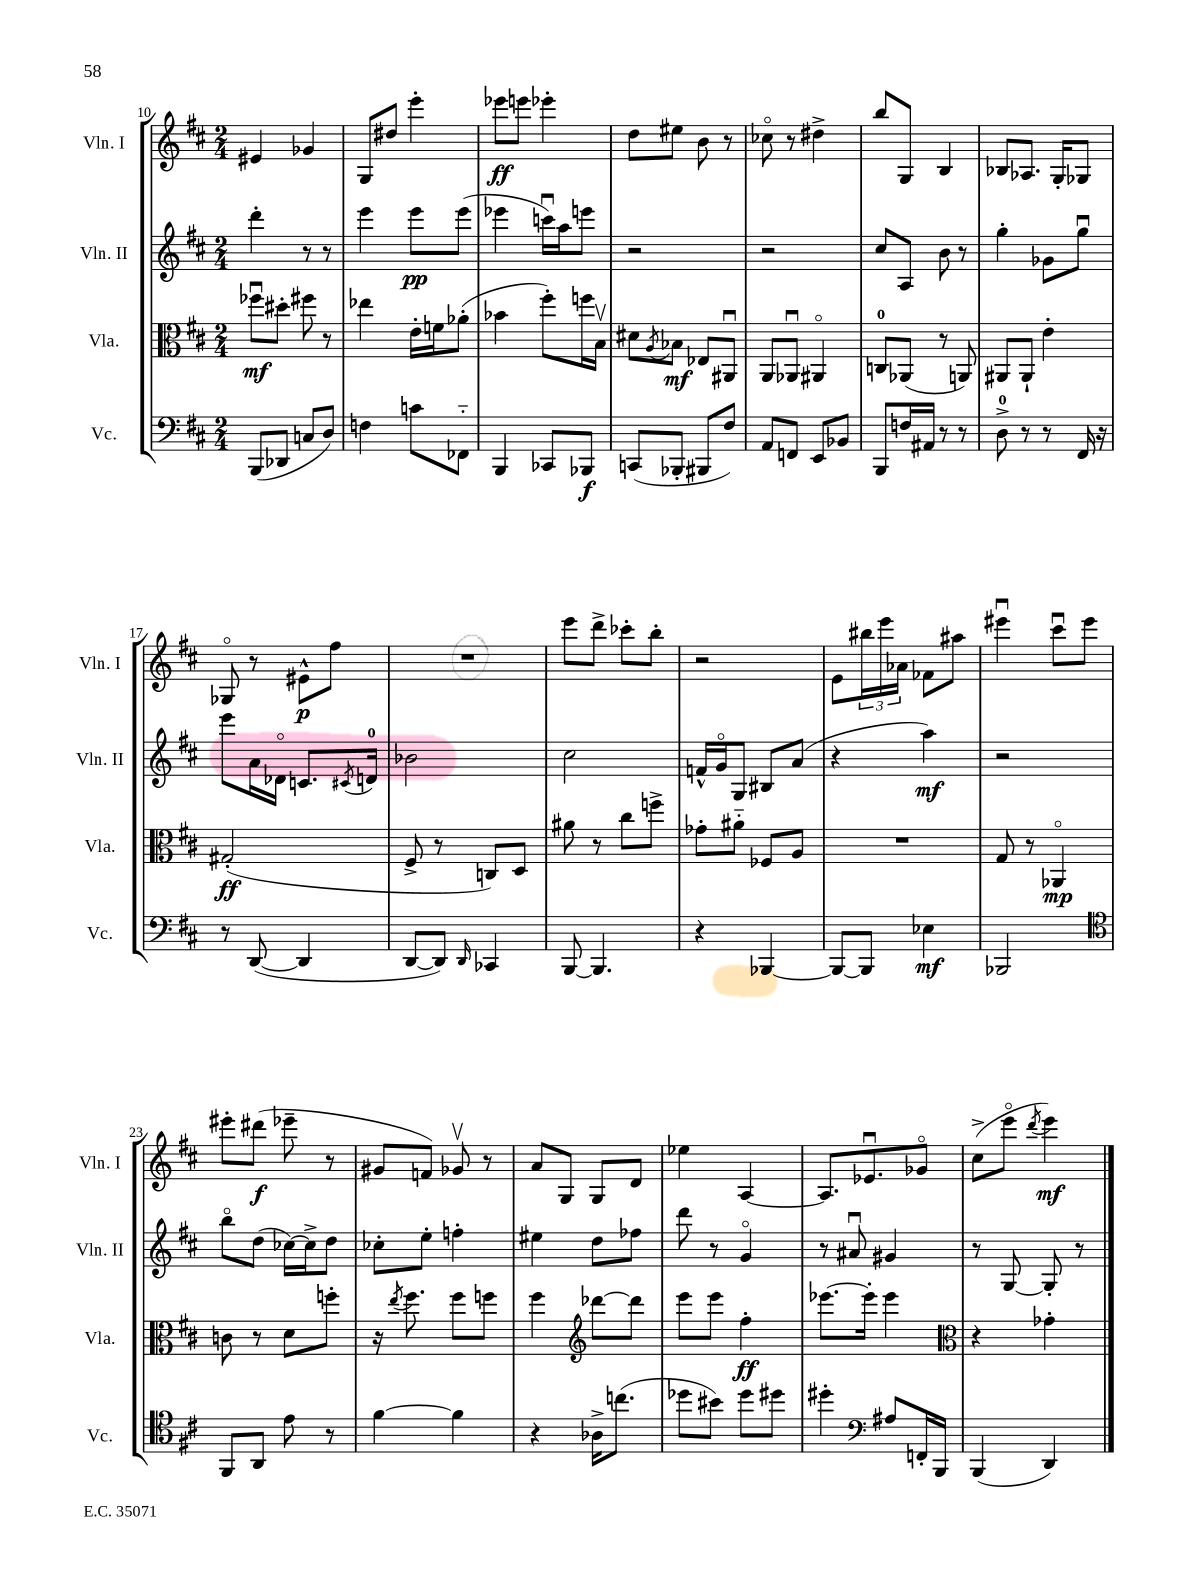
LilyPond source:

<<
\new StaffGroup <<
\new Staff = "s0" \with { instrumentName = "Vln. I" shortInstrumentName = "Vln. I" } {
    \clef treble \key d \major \numericTimeSignature \time 2/4
    eis'4 ges'4 |
    g8 dis''8 e'''4-. |
    ees'''8\ff e'''8 ees'''4-. |
    d''8 eis''8 b'8 r8 |
    ces''8\flageolet r8 dis''4-> |
    b''8 g8 b4 |
    bes8 aes8. g16-. ges8 |
    ges8\flageolet r8 eis'8-^\p fis''8 |
    R2 |
    e'''8 d'''8-> ces'''8-. b''8-. |
    r2 |
    e'8 \tuplet 3/2 { bis''16 e'''16 aes'16 } fes'8 ais''8 |
    eis'''4\downbow cis'''8\downbow eis'''8 |
    eis'''8-. dis'''8\f( ees'''8-- r8 |
    gis'8 f'8) ges'8\upbow r8 |
    a'8 g8 g8 d'8 |
    ees''4 a4~ |
    a8. ees'8.\downbow ges'8\flageolet |
    cis''8->( e'''8\flageolet \acciaccatura { d'''8 } e'''4\mf) \bar "|." |
}
\new Staff = "s1" \with { instrumentName = "Vln. II" shortInstrumentName = "Vln. II" } {
    \clef treble \key d \major \numericTimeSignature \time 2/4
    d'''4-. r8 r8 |
    e'''4 e'''8\pp e'''8( |
    ees'''4 c'''16\downbow) a''16 e'''8 |
    r2 |
    r2 |
    cis''8 a8 b'8 r8 |
    g''4-. ges'8 g''8\downbow |
    e'''8 a'16 des'16\flageolet c'8. \acciaccatura { cis'8 } d'16-0 |
    bes'2 |
    cis''2 |
    f'16-^ g'16\flageolet g8 bis8 a'8( |
    r4 a''4\mf) |
    r2 |
    b''8\flageolet d''8( ces''16~) ces''16-> d''8 |
    ces''8-. e''8-. f''4-. |
    eis''4 d''8 fes''8 |
    d'''8 r8 g'4\flageolet |
    r8 ais'8\downbow gis'4 |
    r8 g8~ g8-. r8 \bar "|." |
}
\new Staff = "s2" \with { instrumentName = "Vla." shortInstrumentName = "Vla." } {
    \clef alto \key d \major \numericTimeSignature \time 2/4
    fes''8\downbow\mf dis''8-. fis''8 r8 |
    ees''4 e'16-. f'16 aes'8-.( |
    bes'4 fis''8-.) f''16 b16\upbow |
    dis'8 \acciaccatura { a8 } bes8\mf ees8 ais,8\downbow |
    a,8 aes,8\downbow ais,4\flageolet |
    c8-0 aes,8( r8 a,8) |
    ais,8 ais,8-! e'4-. |
    gis2-.\ff( |
    fis8-> r8 c8) d8 |
    ais'8 r8 cis''8 f''8-> |
    ges'8-. ais'8-_ fes8 a8 |
    R2 |
    g8 r8 aes,4\flageolet\mp |
    c'8 r8 d'8 f''8-. |
    r16 \acciaccatura { e''8 } fis''8. fis''8 f''8 |
    fis''4 \clef treble des'''8~ des'''8 |
    e'''8 e'''8 fis''4-.\ff |
    ees'''8.~ ees'''16-. ees'''4 |
    \clef alto r4 ges'4-. \bar "|." |
}
\new Staff = "s3" \with { instrumentName = "Vc." shortInstrumentName = "Vc." } {
    \clef bass \key d \major \numericTimeSignature \time 2/4
    b,,8( des,8 c8 d8) |
    f4 c'8 fes,8-_ |
    b,,4 ces,8 bes,,8\f |
    c,8( bes,,8-. bis,,8 fis8) |
    a,8 f,8 e,8 bes,8 |
    b,,8 f16 ais,16 r8 r8 |
    d8-0-> r8 r8 fis,16 r16 |
    r8 d,8~( d,4 |
    d,8~ d,8) \grace { d,16 } ces,4 |
    b,,8~ b,,4. |
    r4 bes,,4~ |
    bes,,8~ bes,,8 ees4\mf |
    bes,,2 |
    \clef tenor fis,8 a,8 e'8 r8 |
    fis'4~ fis'4 |
    r4 aes16-> c''8.( |
    des''8 bis'8) des''8 dis''8 |
    dis''4-. \clef bass ais8 f,16-. b,,16 |
    b,,4( d,4) \bar "|." |
}
>>
>>
\layout { \context { \Score currentBarNumber = #10 } }
